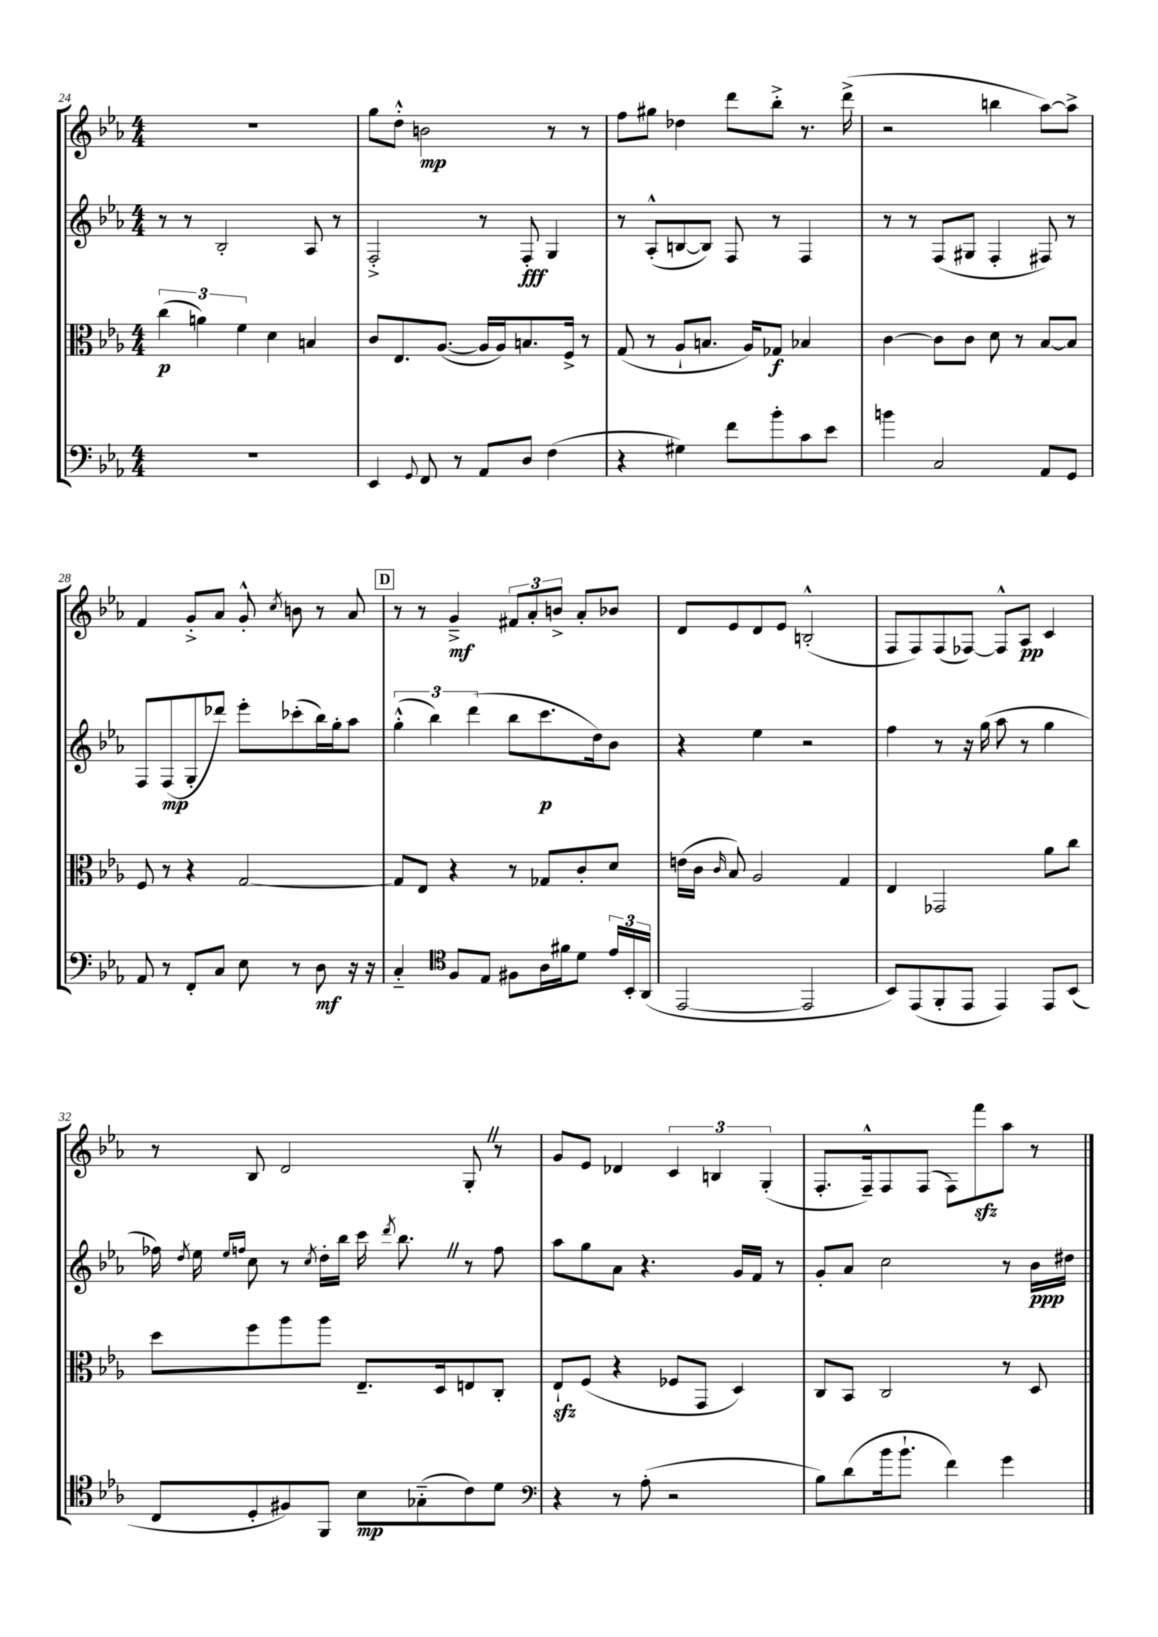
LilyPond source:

<<
\new StaffGroup <<
\new Staff = "s0" {
    \clef treble \key ees \major \numericTimeSignature \time 4/4
    \autoBeamOff R1 |
    g''8[ d''8]-.-^ b'2\mp r8 r8 |
    f''8[ gis''8] des''4 d'''8[ bes''8]-.-> r8. d'''16->( |
    r2 b''4 aes''8[~) aes''8]-> |
    f'4 g'8[-.-> aes'8] g'8-.-^ \acciaccatura { c''8 } b'8 r8 aes'8 |
    \mark \markup { \box "D" } r8 r8 g'4--->\mf \tuplet 3/2 { fis'8[ aes'8-. b'8]-> } aes'8[-. bes'8] |
    d'8[ ees'8 d'8 ees'8] b2-.-^( |
    f8[ f8) f8( fes8]~) fes8[-^ aes8]\pp c'4 |
    r8 bes8 d'2 g8-. \once \override BreathingSign.text = \markup { \musicglyph "scripts.caesura.straight" } \breathe r8 |
    g'8[ ees'8] des'4 \tuplet 3/2 { c'4 b4 g4-.( } |
    f8.[-. f16---^) f8 f8]( f8[) f'''8\sfz aes''8] r8 \bar "|." |
}
\new Staff = "s1" {
    \clef treble \key ees \major \numericTimeSignature \time 4/4
    \autoBeamOff r8 r8 bes2-. aes8 r8 |
    f2-.-> r8 f8-.\fff g4 |
    r8 aes8[-.-^( b8~ b8]) f8 r8 f4 |
    r8 r8 f8[( gis8] f4-. fis8) r8 |
    f8[ f8\mp( g8-. des'''8]) ees'''8[-. ces'''8-.( bes''16) g''16-. aes''8] |
    \mark \markup { \box "D" } \tuplet 3/2 { g''4-.-^( bes''4) d'''4( } bes''8[ c'''8.\p d''16) bes'8] |
    r4 ees''4 r2 |
    f''4 r8 r16 g''16( aes''8 r8 g''4 |
    fes''16) \acciaccatura { d''8 } ees''16 \grace { ees''16[ f''16] } c''8 r8 \acciaccatura { c''8 } d''16[-. bes''16] c'''16 \acciaccatura { d'''8 } bes''8. \once \override BreathingSign.text = \markup { \musicglyph "scripts.caesura.straight" } \breathe r8 f''8 |
    aes''8[ g''8 aes'8] r4. g'16[ f'16] r8 |
    g'8[-. aes'8] c''2 r8 bes'16[\ppp dis''16] \bar "|." |
}
\new Staff = "s2" {
    \clef alto \key ees \major \numericTimeSignature \time 4/4
    \autoBeamOff \tuplet 3/2 { c''4\p( a'4) f'4 } d'4 b4 |
    c'8[ ees8. aes8.]~( aes16[ aes16) b8. f16]-> r8 |
    g8( r8 aes8[-! b8.] aes16[) ges8]\f bes4 |
    c'4~ c'8[ c'8] d'8 r8 bes8[~ bes8] |
    f8 r8 r4 g2~ |
    \mark \markup { \box "D" } g8[ ees8] r4 r8 ges8[ c'8-. d'8] |
    e'16[( c'16] \grace { c'16 } bes8) aes2 g4 |
    ees4 ges,2 aes'8[ c''8] |
    d''8[ f''8 aes''8 aes''8] ees8.[-- d16 e8 c8]-. |
    ees8[-!\sfz f8]( r4 fes8[ g,8] d4) |
    c8[ bes,8] c2 r8 d8 \bar "|." |
}
\new Staff = "s3" {
    \clef bass \key ees \major \numericTimeSignature \time 4/4
    \autoBeamOff R1 |
    ees,4 \appoggiatura { g,8 } f,8 r8 aes,8[ d8] f4( |
    r4 gis4) f'8[ bes'8-. c'8 ees'8] |
    b'4 c2 aes,8[ g,8] |
    aes,8 r8 f,8[-. c8] ees8 r8 d8\mf r16 r16 |
    \mark \markup { \box "D" } c4-_ \clef tenor f8[ ees8] fis8[ aes16 fis'16 d'8] \tuplet 3/2 { ees'16[ bes,16-. aes,16]( } |
    ees,2~ ees,2 |
    bes,8[) ees,8( f,8-. ees,8] ees,4) ees,8[ bes,8]( |
    c8[ d8-. fis8) f,8] bes8[\mp ges8-_( c'8) d'8] |
    \clef bass r4 r8 aes8-.( r2 |
    bes8[) d'8( bes'16 bes'8.]-! f'4) g'4 \bar "|." |
}
>>
>>
\layout { \context { \Score currentBarNumber = #24 } }
